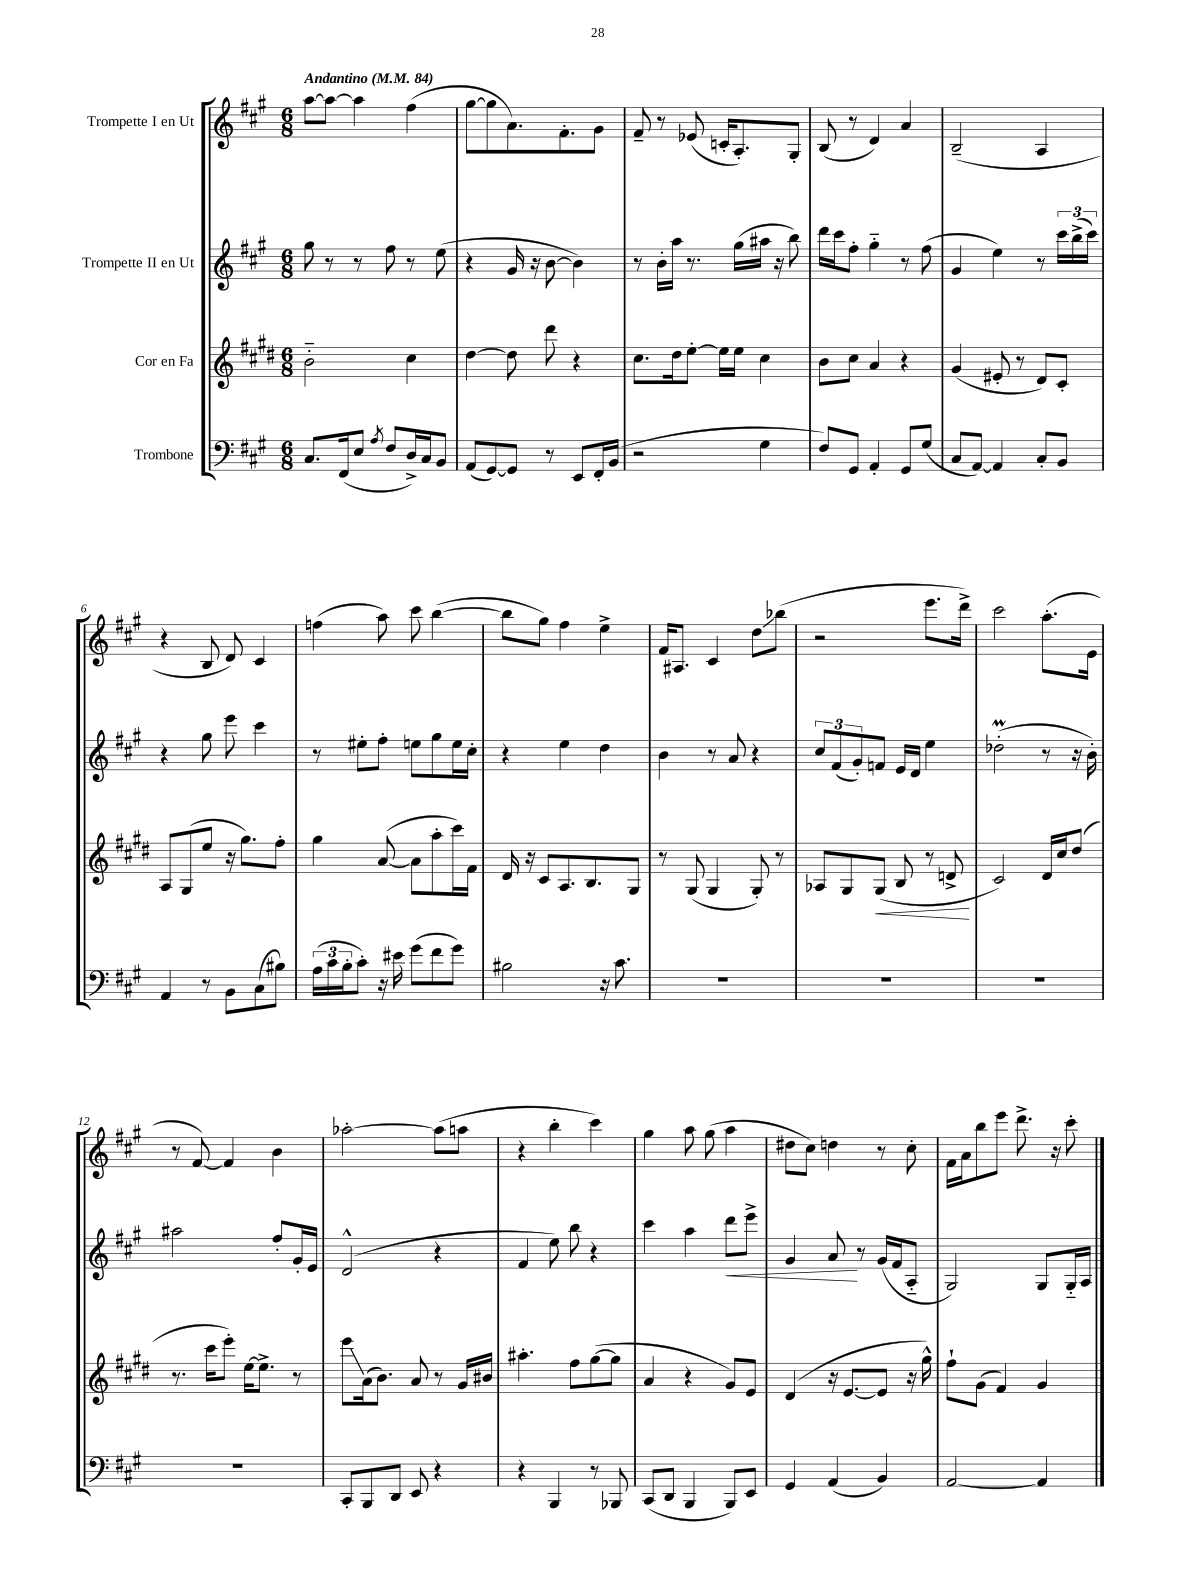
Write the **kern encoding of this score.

**kern	**kern	**kern	**kern
*staff4	*staff3	*staff2	*staff1
*clefF4	*clefG2	*clefG2	*clefG2
*k[f#c#g#]	*k[f#c#g#d#]	*k[f#c#g#]	*k[f#c#g#]
*M6/8	*M6/8	*M6/8	*M6/8
*MM84	*MM84	*MM84	*MM84
8.C#/L	2b'~\	8gg#\	[8aa\L
.	.	8r	8aa\_J
(16FF#/k	.	.	.
8E/J	.	8r	4aa\]
8qA/	.	.	.
8F#/L	.	8ff#\	.
16D^/L)	4cc#\	8r	(4ff#\
16C#/J	.	.	.
8BB/J	.	(8ee\	.
=	=	=	=
(8AA/L	[4dd#\	4r	[8gg#\L
[8GG#/)	.	.	8gg#\]
8GG#/]J	8dd#\]	16g#/	8.a\)
.	.	16r	.
8r	8ddd#\	[8b\	.
.	.	.	8.f#'\
8EE/L	4r	4b\])	.
16FF#'/L	.	.	8g#\J
(16BB/JJ	.	.	.
=	=	=	=
2r	8.cc#\L	8r	8f#~/
.	.	16b'\LL	8r
.	16dd#\k	16aa\JJ	.
.	[8ee'\J	8.r	(8e-/
.	16ee\]LL	.	16c'/LK
.	16ee\JJ	(16gg#\LL	8.A'/)
4G#\	4cc#\	16aa#\JJ	.
.	.	16r	.
.	.	8bb\)	8G#'/J
=	=	=	=
8F#/L)	8b\L	16ddd\LL	(8B/
.	.	16ccc#\J	.
8GG#/J	8cc#\J	8ff#'\J	8r
4AA'/	4a/	4gg#'~\	4d/)
8GG#/L	4r	8r	4a/
(8G#/J	.	(8ff#\	.
=	=	=	=
8C#/L	(4g#/	4g#/	(2B~/
[8AA/J)	.	.	.
4AA/]	8e#'/	4ee\)	.
.	8r	.	.
8C#'/L	8d#/L)	8r	4A/
8BB/J	8c#'/J	24ccc#\LL	.
.	.	(24bb^\	.
.	.	24ccc#\JJ)	.
=	=	=	=
4AA/	8A/L	4r	4r
.	(8G#/	.	.
8r	8ee/J	8gg#\	8B/
8BB\L	16r	8eee\	8d/)
.	8.gg#\L)	.	.
(8C#\	.	4ccc#\	4c#/
8B#\J)	8ff#'\J	.	.
=	=	=	=
(24A\LL	4gg#\	8r	(4ff\
24c#\	.	.	.
24B'\J	.	.	.
8c#'\J)	.	8ee#'\L	.
16r	([8a/	8ff#'\J	8aa\)
16e#\	.	.	.
(8g#\L	8a\]L	8ee\L	8ccc#\
8f#\	8aa'\	8gg#\	([4bb\
8g#\J)	16ccc#\L)	16ee\L	.
.	16f#\JJ	16cc#'\JJ	.
=	=	=	=
2B#\	16d#/	4r	8bb\]L
.	16r	.	.
.	8c#/L	.	8gg#\J)
.	8.A/	4ee\	4ff#\
.	8.B/	.	.
16r	.	4dd\	4ee^\
8.c#\	.	.	.
.	8G#/J	.	.
=	=	=	=
2.r	8r	4b\	16f#/LK
.	.	.	8.A#/J
.	(8G#/	.	.
.	4G#/	8r	4c#/
.	.	8a/	.
.	8G#'/)	4r	8dd\L
.	8r	.	(8bb-\J
=	=	=	=
2.r	8A-/L	12cc#/L	2r
.	.	(12f#/	.
.	8G#/	.	.
.	.	12g#'/)	.
.	(8G#/J	8f/J	.
.	8B/	16e/LL	.
.	.	16d/JJ	.
.	8r	4ee\	8.eee\L
.	8d^/	.	.
.	.	.	16ddd^\Jk)
=	=	=	=
2.r	2c#/)	(2dd-'\	2ccc#\
.	16d#/LL	8r	(8.aa'\L
.	16cc#/J	.	.
.	(8dd#/J	16r	.
.	.	16b'\)	16e\Jk
=	=	=	=
2.r	8.r	2aa#\	8r
.	.	.	[8f#/)
.	16ccc#\LK	.	.
.	8eee'\J)	.	4f#/]
.	[16ee\LK	.	.
.	8.ee^\]J	.	.
.	.	8ff#'/L	4b\
.	8r	16g#'/L	.
.	.	16e/JJ	.
=	=	=	=
8CC#'/L	8eee\L	(2d^^/	[2aa-'\
8BBB/	(16a\k	.	.
.	8.b\J)	.	.
8DD/J	.	.	.
8EE/	8a/	.	.
4r	8r	4r	(8aa-\]L
.	16g#/LL	.	8aa\J
.	16b#/JJ	.	.
=	=	=	=
4r	4.aa#'\	4f#/	4r
4BBB/	.	8ee\)	4bb'\
.	8ff#\L	8bb\	.
8r	([8gg#\	4r	4ccc#\)
8BBB-/	8gg#\]J	.	.
=	=	=	=
(8CC#/L	4a/	4ccc#\	4gg#\
8DD/J	.	.	.
4BBB/	4r	4aa\	8aa\
.	.	.	(8gg#\
8BBB/L)	8g#/L)	8ddd\L	4aa\
8EE/J	8e/J	8eee^\J	.
=	=	=	=
4GG#/	(4d#/	4g#/	8dd#\L
.	.	.	8cc#\J)
(4AA/	16r	8a/	4dd\
.	[8.e/L	.	.
.	.	8r	.
4BB/)	8e/]J	(16g#/LL	8r
.	.	16f#/J	.
.	16r	8A'~/J	8cc#'\
.	16gg#^^\)	.	.
=	=	=	=
[2AA/	8ff#`\L	2G#/)	16f#\LL
.	.	.	16a\J
.	(8g#\J	.	8bb\
.	4f#/)	.	8eee\J
.	.	.	8.ddd^\
4AA/]	4g#/	8G#/L	.
.	.	.	16r
.	.	16G#'~/L	8ccc#'\
.	.	16A/JJ	.
==	==	==	==
*-	*-	*-	*-
